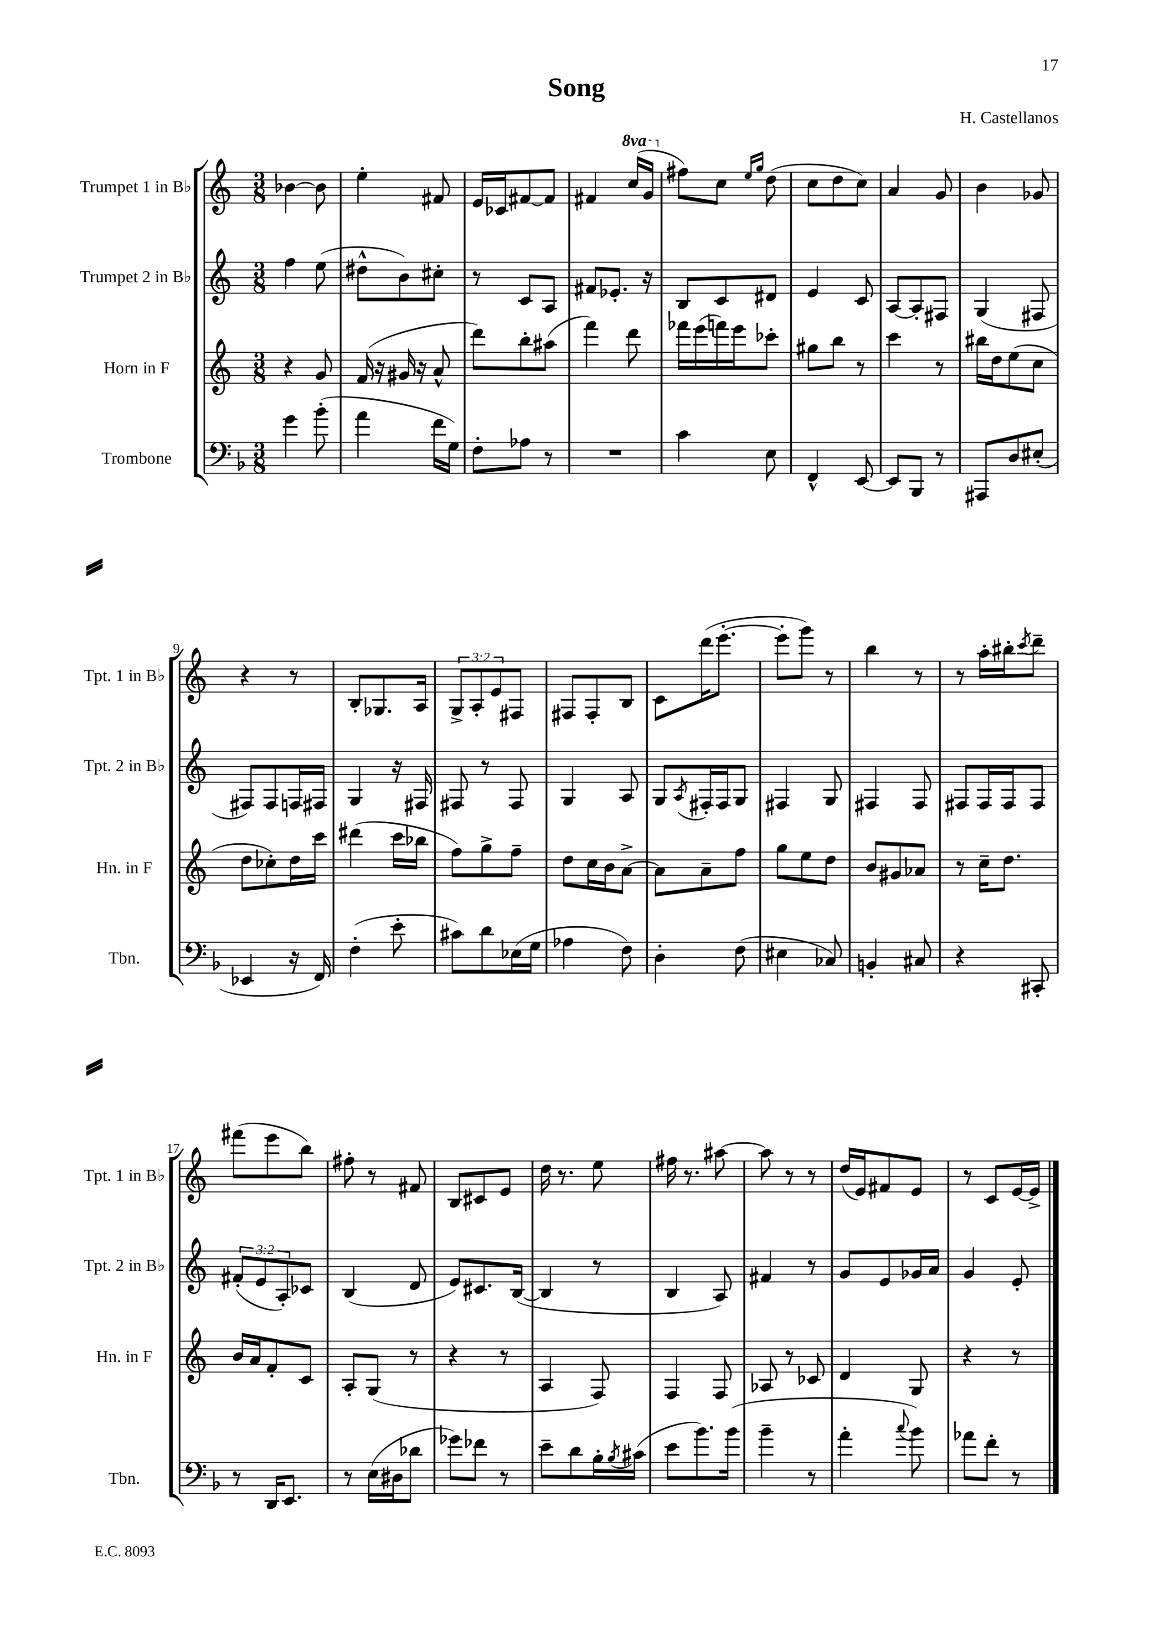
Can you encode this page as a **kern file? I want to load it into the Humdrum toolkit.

**kern	**kern	**kern	**kern
*part4	*part3	*part2	*part1
*staff4	*staff3	*staff2	*staff1
*I"Trombone	*I"Horn in F	*I"Trumpet 2 in B♭	*I"Trumpet 1 in B♭
*I'Tbn.	*I'Hn. in F	*I'Tpt. 2 in B♭	*I'Tpt. 1 in B♭
*clefF4	*clefG2	*clefG2	*clefG2
*k[b-]	*k[]	*k[]	*k[]
*M3/8	*M3/8	*M3/8	*M3/8
=1	=1	=1	=1
4g\	4r	4ff\	[4b-X\
(8b-'\	8g/	(8ee\	8b-\]
=2	=2	=2	=2
4a\	(16f/	8dd#X^^\L	4ee'\
.	16r	.	.
.	16g#X/	8b\)	.
.	16r	.	.
16f\LL	8a^^/	8cc#X'\J	8f#X/
16G\JJ)	.	.	.
=3	=3	=3	=3
8F'\L	8ddd\L)	8r	16e/LL
.	.	.	16c-X/J
8A-X\J	8bb'\	8c/L	[8f#X/
8r	(8aa#X\J	8A/J	8f#/J]
=4	=4	=4	=4
4.r	4fff\)	8f#X/L	4f#X/
.	.	8.e-X'/J	.
*	*	*	*8va
.	8ddd\	.	(16ccc/LL
.	.	16r	16gg/JJ
=5	=5	=5	=5
*	*	*	*X8va
4c\	16fff-X\LL	8B/L	8ff#X\L)
.	(16eee\	.	.
.	16fffn\)	8c/	8cc\J
.	16eee\J	.	.
.	.	.	16qqee/LL
.	.	.	16qqgg/JJ
8E\	8ccc-X'\J	8d#X/J	(8dd\
=6	=6	=6	=6
4FF^^/	8gg#X\L	4e/	8cc\L
.	8bb\J	.	8dd\
[8EE/	8r	8c/	8cc\J)
=7	=7	=7	=7
8EE/L]	4ccc\	[8A/L	4a/
8BBB-/J	.	8A'/]	.
8r	8r	8F#X/J	8g/
=8	=8	=8	=8
8AAA#X/L	16bb#X\LL	(4G/	4b\
.	16dd\J	.	.
8D/	(8ee\	.	.
(8E#X'/J	8cc\J	8F#X/	8g-X/
!!LO:LB:g=z
=9	=9	=9	=9
4EE-X/	8dd\L	8F#X/L)	4r
.	8cc-X'\)	8F#/	.
16r	16dd\L	16Fn/L	8r
16FF/)	16ccc\JJ	16F#X/JJ	.
=10	=10	=10	=10
(4F'\	(4ddd#X\	4G/	8B'/L
.	.	.	8.G-X/
8e'\	16ccc\LL	16r	.
.	16bb-X\JJ	16F#X/	16A/Jk
=11	=11	=11	=11
8c#X\L)	8ff\L)	8F#X/	12G^/L
.	.	.	12A'/
8d\	8gg^\	8r	.
.	.	.	12e/
(16E-X\L	8ff~\J	8F#/	8F#X/J
16G\JJ	.	.	.
=12	=12	=12	=12
4A-X\	8dd\L	4G/	8F#X/L
.	16cc\L	.	8F#'/
.	16b\J	.	.
8F\)	[8a^\J	8A/	8B/J
=13	=13	=13	=13
4D'\	8a\L]	8G/L	8c\L
.	.	8qA/	.
.	8a~\	16F#X'/L	(16ddd\K
.	.	16F#/J	[8.eee'\J
(8F\	8ff\J	8G/J	.
=14	=14	=14	=14
4E#X\	8gg\L	4F#X/	8eee'\L]
.	8ee\	.	8ggg\J)
8C-X/)	8dd\J	8G/	8r
=15	=15	=15	=15
4BBn'/	8b/L	4F#X/	4bb\
.	8g#X/	.	.
8C#X/	8a-X/J	8F#/	8r
=16	=16	=16	=16
4r	8r	8F#X/L	8r
.	16cc~\KL	16F#/L	16aa'\LL
.	8.dd\J	16F#/J	16bb#X'\J
.	.	.	8qccc/
8CC#X'/	.	8F#/J	8ddd~\J
!!LO:LB:g=z
=17	=17	=17	=17
8r	16b/LL	(12f#X'/L	(8fff#X\L
.	16a/J	.	.
.	.	12e/	.
16DD/KL	8f'/	.	8eee\
.	.	12A'/)	.
8.EE/J	.	.	.
.	8c/J	8c-X/J	8bb\J)
=18	=18	=18	=18
8r	8A'/L	(4B/	8ff#X'\
(16E\LL	(8G/J	.	8r
16D#X\J	.	.	.
8d-X\J	8r	8d/	8f#X/
=19	=19	=19	=19
8g-X\L)	4r	8e/L)	8B/L
8f-X\J	.	8.c#X/	8c#X/
8r	8r	.	8e/J
.	.	([16B/Jk	.
=20	=20	=20	=20
8e~\L	4A/	4B/]	16dd\
.	.	.	8.r
8d\	.	.	.
16B-'\L	8F/)	8r	8ee\
8qB-/	.	.	.
(16c#X\JJ	.	.	.
=21	=21	=21	=21
8e\L	4F/	4B/	16ff#X\
.	.	.	8.r
8.b-\)	.	.	.
.	8F/	8A/)	[8aa#X\
(16b-\Jk	.	.	.
=22	=22	=22	=22
4b-~\	8A-X/	4f#X/	8aa#\]
.	8r	.	8r
8r	8c-X/	8r	8r
=23	=23	=23	=23
4a'\	4d/	8g/L	(16dd/LL
.	.	.	16e/J)
.	.	8e/	8f#X/
8qqcc/	.	.	.
8b-\)	8G/	16g-X/L	8e/J
.	.	16a/JJ	.
=24	=24	=24	=24
8a-X\L	4r	4g/	8r
8f'\J	.	.	8c/L
8r	8r	8e'/	[16e/L
.	.	.	16e^/JJ]
==	==	==	==
*-	*-	*-	*-
